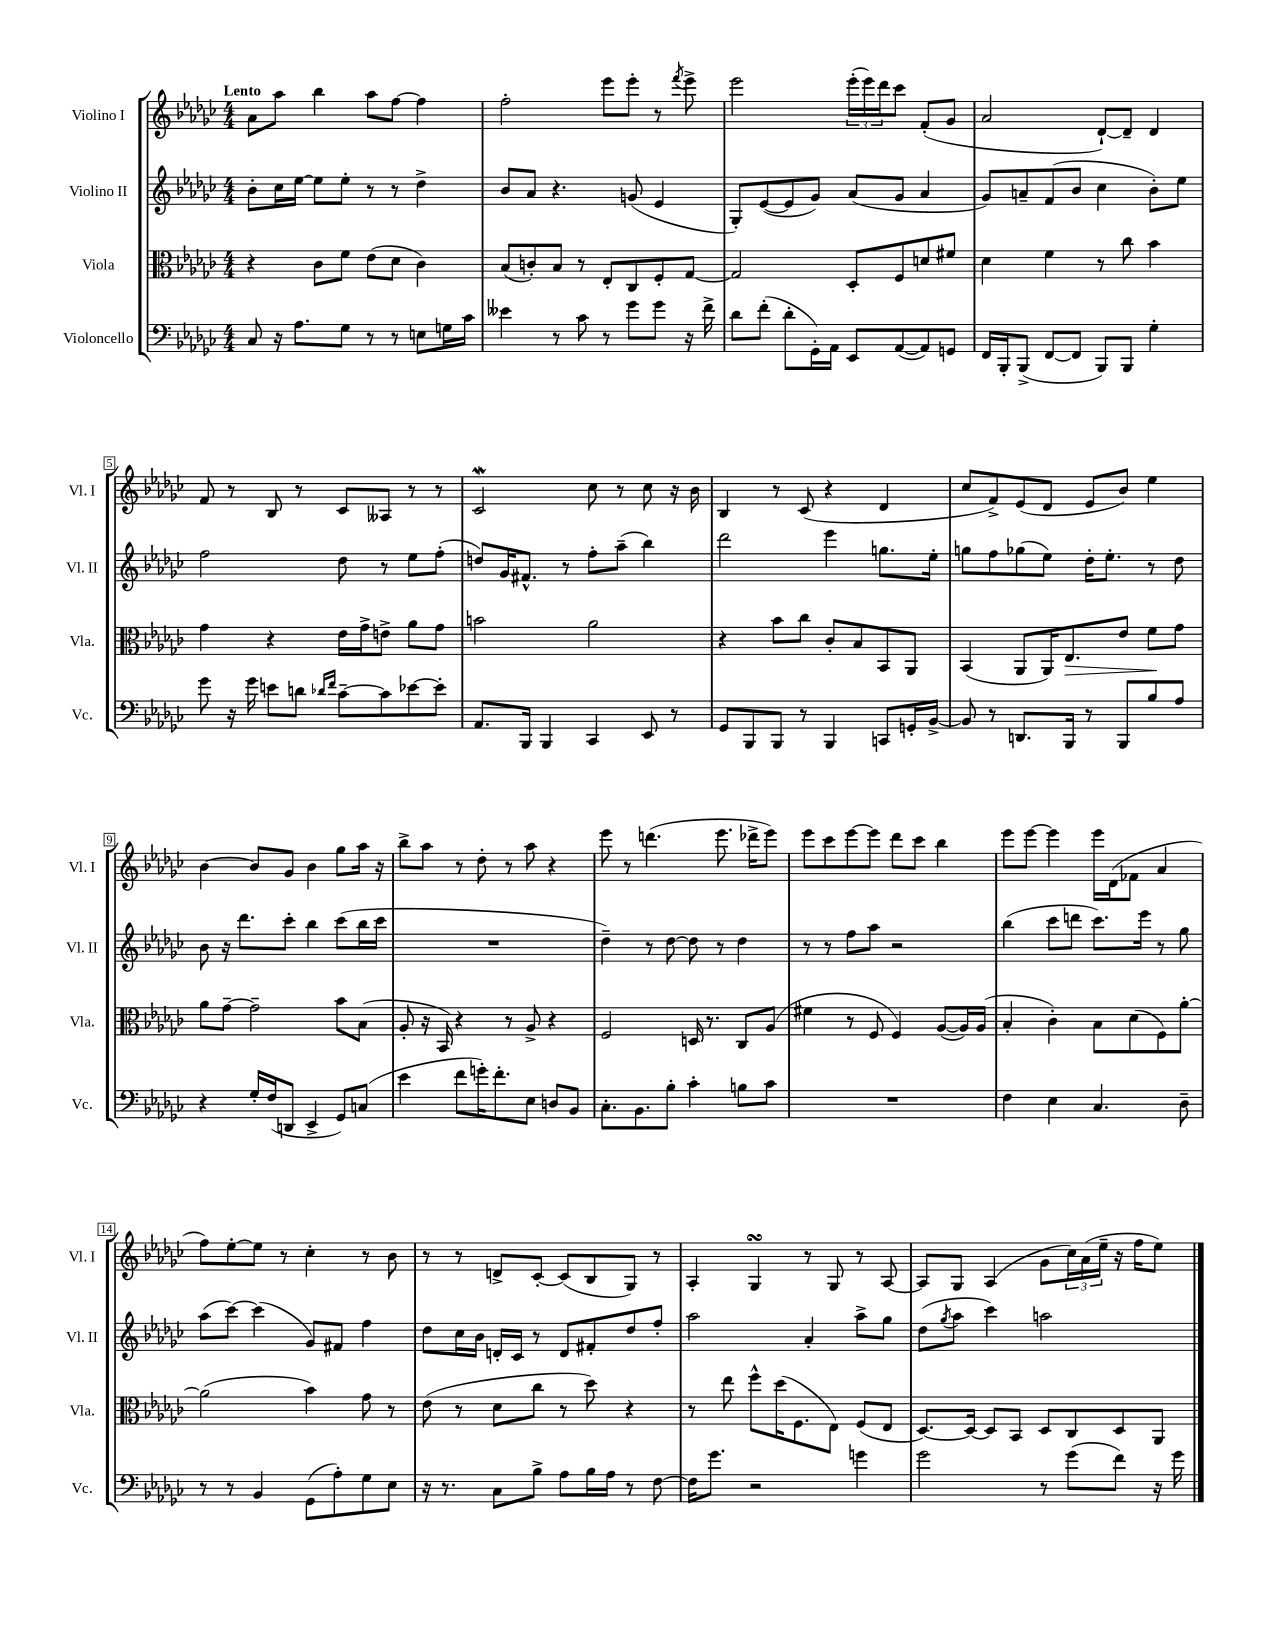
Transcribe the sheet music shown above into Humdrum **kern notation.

**kern	**kern	**dynam	**kern	**kern
*part4	*part3	*part3	*part2	*part1
*staff4	*staff3	*staff3	*staff2	*staff1
*I"Violoncello	*I"Viola	*	*I"Violino II	*I"Violino I
*I'Vc.	*I'Vla.	*	*I'Vl. II	*I'Vl. I
*clefF4	*clefC3	*	*clefG2	*clefG2
*k[b-e-a-d-g-c-]	*k[b-e-a-d-g-c-]	*	*k[b-e-a-d-g-c-]	*k[b-e-a-d-g-c-]
*M4/4	*M4/4	*	*M4/4	*M4/4
=1	=1	=1	=1	=1
!	!	!	!	!LO:TX:a:B:t=Lento
8C-/	4r	.	8b-'\L	8a-\L
16r	.	.	16cc-\L	8aa-\J
8.A-\L	.	.	[16ee-\JJ	.
.	8c-\L	.	8ee-\L]	4bb-\
8G-\J	8f\J	.	8ee-'\J	.
8r	(8e-\L	.	8r	8aa-\L
8r	8d-\J	.	8r	[8ff\J
8En\L	4c-\)	.	4dd-^\	4ff\]
16Gn\L	.	.	.	.
16c-\JJ	.	.	.	.
=2	=2	=2	=2	=2
4e--X\	(8B-/L	.	8b-/L	2ff'\
.	8cn'/)	.	8a-/J	.
8r	8B-/J	.	4.r	.
8c-\	8r	.	.	.
8r	8E-'/L	.	.	8eee-\L
8g-\L	8C-/	.	(8gn/	8eee-'\J
8g-\J	8F'/	.	4e-/	8r
.	.	.	.	8qfff/
16r	[8G-/J	.	.	8eee-^\
16f^\	.	.	.	.
=3	=3	=3	=3	=3
8d-\L	2G-/]	.	8G-'/L)	2eee-\
(8f'\J	.	.	([8e-/	.
8d-'\L	.	.	8e-/]	.
16GG-'\L)	.	.	8g-/J)	.
16AA-\JJ	.	.	.	.
8EE-/L	8D-'/L	.	(8a-/L	(24eee-'\LL
.	.	.	.	24eee-\)
.	.	.	.	24ddd-\J
([8AA-/	8F/	.	8g-/J	8ccc-\J
8AA-/])	8dn/	.	4a-/	(8f'/L
8GGn/J	8f#X/J	.	.	8g-/J
=4	=4	=4	=4	=4
16FF/LL	4d-\	.	8g-/L)	2a-/
16BBB-'/J	.	.	.	.
(8BBB-^/J	.	.	8an~/	.
[8FF/L	4f\	.	(8f/	.
8FF/J]	.	.	8b-/J	.
8BBB-/L)	8r	.	4cc-\	[8d-`/L)
8BBB-/J	8cc-\	.	.	8d-~/J]
4G-'\	4b-\	.	8b-'\L)	4d-/
.	.	.	8ee-\J	.
!!LO:LB:g=z
=5	=5	=5	=5	=5
8g-\	4g-\	.	2ff\	8f/
16r	.	.	.	8r
16g-\	.	.	.	.
8en\L	4r	.	.	8B-/
8dn\J	.	.	.	8r
16qqd-X/LL	.	.	.	.
16qqf/JJ	.	.	.	.
[8c-~\L	16e-\LL	.	8dd-\	8c-/L
.	16g-^\J	.	.	.
8c-\]	8en^\J	.	8r	8A--X/J
[8e-X\	8a-\L	.	8ee-\L	8r
8e-'\J]	8g-\J	.	(8ff'\J	8r
=6	=6	=6	=6	=6
8.AA-/L	2bn\	.	8ddn/L)	2c-w/
.	.	.	16g-/K	.
16BBB-/Jk	.	.	8.f#X^^/J	.
4BBB-/	.	.	.	.
.	.	.	8r	.
4CC-/	2a-\	.	8ff'\L	8cc-\
.	.	.	(8aa-~\J	8r
8EE-/	.	.	4bb-\)	8cc-\
8r	.	.	.	16r
.	.	.	.	16b-\
=7	=7	=7	=7	=7
8GG-/L	4r	.	2ddd-\	4B-/
8BBB-/	.	.	.	.
8BBB-/J	8b-\L	.	.	8r
8r	8cc-\J	.	.	(8c-/
4BBB-/	8c-'/L	.	4eee-\	4r
.	8B-/	.	.	.
8CCn/L	8BB-/	.	8.ggn\L	4d-/
16GGn'/L	8AA-/J	.	.	.
[16BB-^/JJ	.	.	16ee-'\Jk	.
=8	=8	=8	=8	=8
8BB-/]	(4BB-/	.	8ggn\L	8cc-/L
8r	.	.	8ff\	8f^/)
8.DDn/L	8AA-/L	.	(8gg-X\	(8e-/
.	16AA-/K)	.	8ee-\J)	8d-/J
!	!	!LO:HP:b	!	!
16BBB-/Jk	8.E-/	>	.	.
8r	.	.	16dd-'\KL	8e-/L
.	.	.	8.ee-'\J	.
8BBB-/L	8e-/J	.	.	8b-/J)
8B-/	8f\L	.	8r	4ee-\
8A-/J	8g-\J	]	8dd-\	.
!!LO:LB:g=z
=9	=9	=9	=9	=9
4r	8a-\L	.	8b-\	[4b-\
.	[8g-~\J	.	16r	.
.	.	.	8.ddd-\L	.
16G-'/LL	2g-~\]	.	.	8b-/L]
(16F/J	.	.	.	.
8DDn/J	.	.	8ccc-'\J	8g-/J
4EE-^/	.	.	4bb-\	4b-\
8GG-/L)	8b-\L	.	(8ccc-\L	8gg-\L
(8Cn/J	(8B-\J	.	16bb-\L	16aa-\Jk
.	.	.	16ccc-\JJ	16r
=10	=10	=10	=10	=10
4e-\	8A-'/	.	1r	8bb-^\L
.	16r	.	.	8aa-\J
.	16BB-/)	.	.	.
8f\L	4r	.	.	8r
16gn'\K)	.	.	.	8dd-'\
8.f'\	.	.	.	.
.	8r	.	.	8r
8E-\J	8A-^/	.	.	8aa-\
8Dn/L	4r	.	.	4r
8BB-/J	.	.	.	.
=11	=11	=11	=11	=11
8.C-'\L	2F/	.	4dd-~\)	8eee-\
.	.	.	.	8r
8.BB-\	.	.	.	.
.	.	.	8r	(4.dddn\
8B-'\J	.	.	[8dd-\	.
4c-'\	16Dn/	.	8dd-\]	.
.	8.r	.	.	.
.	.	.	8r	8.eee-\
8Bn\L	8C-/L	.	4dd-\	.
.	.	.	.	16ddd-X^\KL
8c-\J	(8A-/J	.	.	8eee-\J)
=12	=12	=12	=12	=12
1r	4f#X\	.	8r	8eee-\L
.	.	.	8r	8ccc-\
.	8r	.	8ff\L	[8eee-\
.	8F/	.	8aa-\J	8eee-\J]
.	4F/)	.	2r	8ddd-\L
.	.	.	.	8ccc-\J
.	([8A-/L	.	.	4bb-\
.	16A-/L])	.	.	.
.	(16A-/JJ	.	.	.
=13	=13	=13	=13	=13
4F\	4B-'/	.	(4bb-\	8eee-\L
.	.	.	.	[8eee-\J
4E-\	4c-'\)	.	8ccc-\L	4eee-\]
.	.	.	8dddn\J	.
4.C-/	8B-\L	.	8.ccc-\L)	16eee-\LL
.	.	.	.	(16d-\J
.	(8d-\	.	.	8f-X\J
.	.	.	16eee-\Jk	.
.	8F\)	.	8r	4a-/
8D-~\	[8a-'\J	.	8gg-\	.
!!LO:LB:g=z
=14	=14	=14	=14	=14
8r	(2a-\]	.	(8aa-\L	8ff\L)
8r	.	.	[8ccc-\J)	[8ee-'\
4BB-/	.	.	(4ccc-\]	8ee-\J]
.	.	.	.	8r
(8GG-\L	4b-\)	.	8g-/L)	4cc-'\
8A-'\)	.	.	8f#X/J	.
8G-\	8g-\	.	4ff\	8r
8E-\J	8r	.	.	8b-\
=15	=15	=15	=15	=15
16r	(8e-\	.	8dd-\L	8r
8.r	.	.	.	.
.	8r	.	16cc-\L	8r
.	.	.	16b-\JJ	.
8C-\L	8d-\L	.	16dn'/LL	8dn^/L
.	.	.	16c-/JJ	.
8B-^\J	8cc-\J	.	8r	[8c-'/J
8A-\L	8r	.	8d/L	(8c-/L]
16B-\L	8dd-\)	.	8f#X'/	8B-/
16A-\JJ	.	.	.	.
8r	4r	.	8dd-/	8G-/J)
[8F\	.	.	8ff'/J	8r
=16	=16	=16	=16	=16
16F\KL]	8r	.	2aa-\	4A-'/
8.g-\J	.	.	.	.
.	8ee-\	.	.	.
2r	8ff^^\L	.	.	4G-sSSs/
.	(16dd-\K	.	.	.
.	8.F\	.	.	.
.	.	.	4a-'/	8r
.	8E-\J)	.	.	8G-/
4gn\	(8F/L	.	8aa-^\L	8r
.	8E-/J	.	8gg-\J	[8A-/
=17	=17	=17	=17	=17
2g-\	[8.D-/L)	.	(8dd-\L	8A-/L]
.	.	.	8qgg-/	.
.	.	.	8aa-\J	8G-/J
.	16D-/Jk_	.	.	.
.	8D-/L]	.	4ccc-\)	(4A-/
.	8BB-/J	.	.	.
8r	8D-/L	.	2aan\	8g-\L
(8g-\L	8C-/	.	.	24cc-\L)
.	.	.	.	(24a-\
.	.	.	.	24ee-~\JJ
8f\J)	8D-/	.	.	16r
.	.	.	.	16ff\KL
16r	8AA-/J	.	.	8ee-\J)
16g-\	.	.	.	.
==	==	==	==	==
*-	*-	*-	*-	*-
